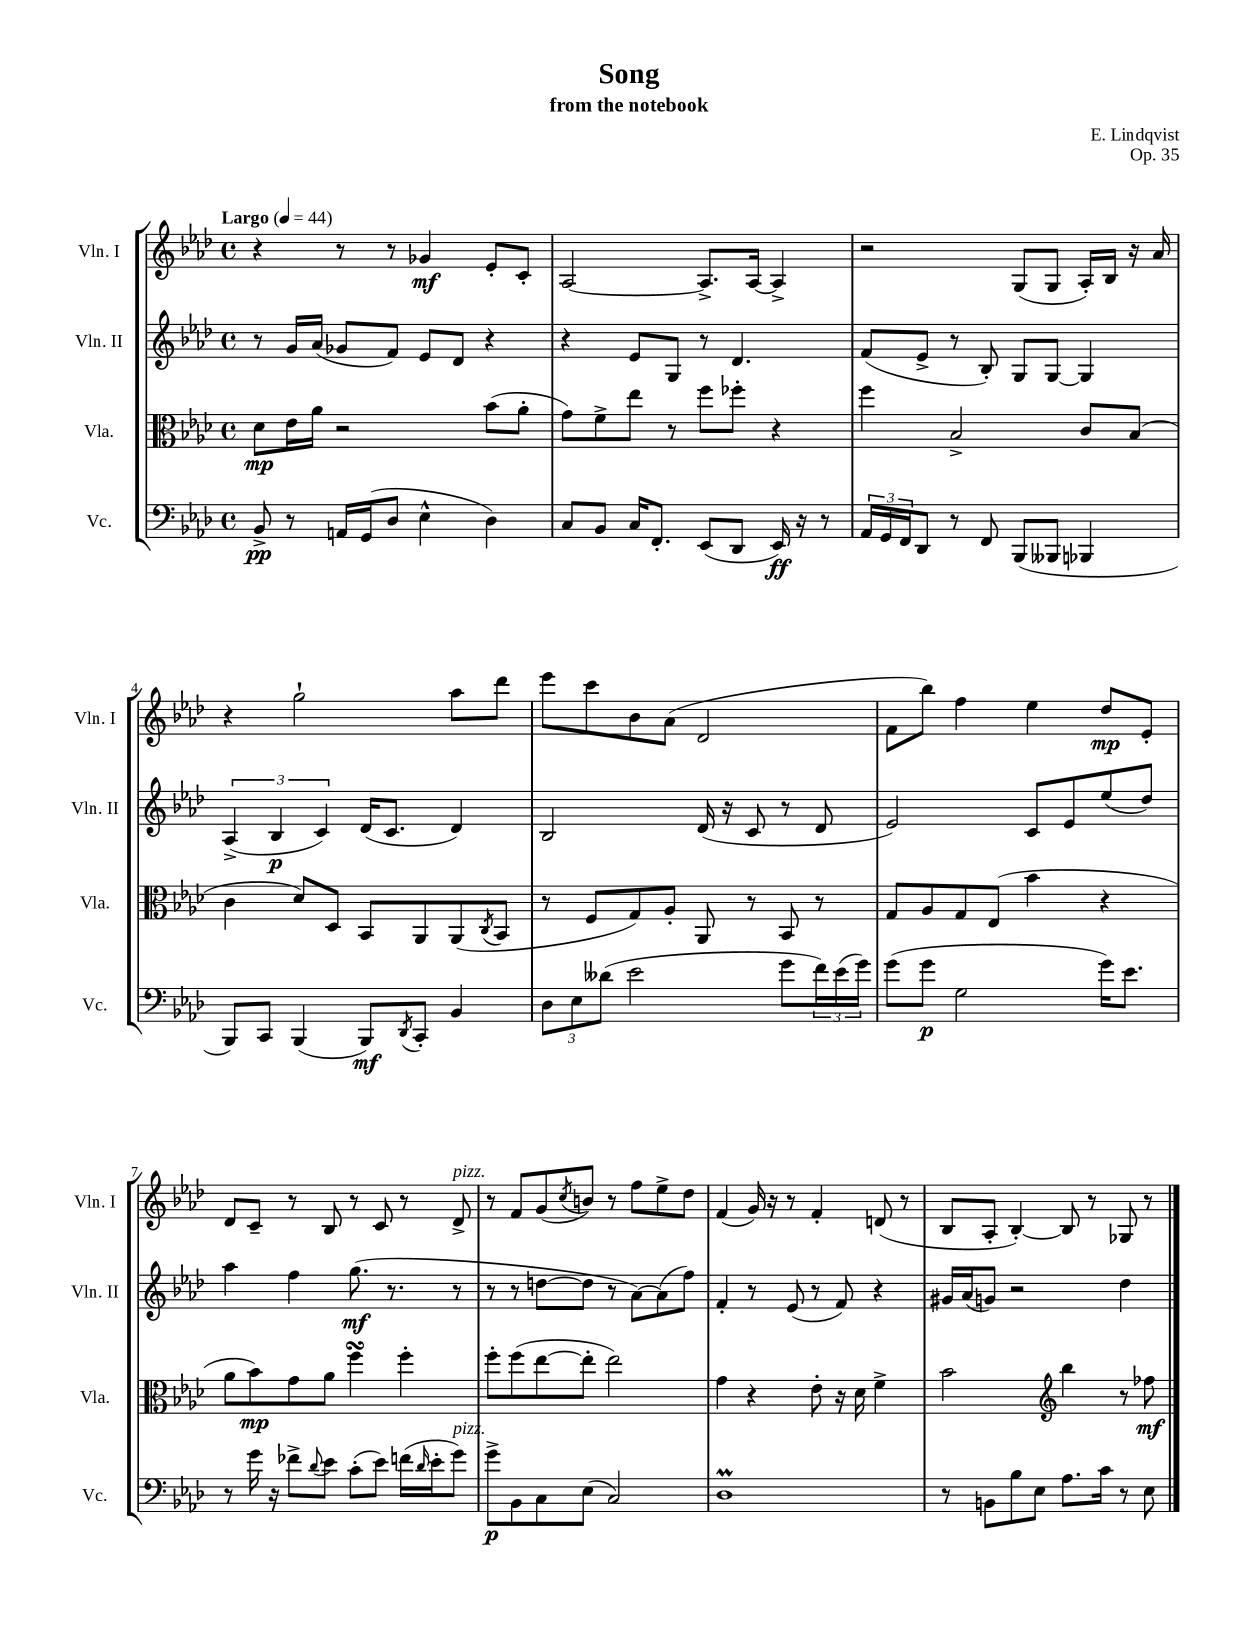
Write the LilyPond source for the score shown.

\header { title = "Song" composer = "E. Lindqvist" subtitle = "from the notebook" opus = "Op. 35" }
<<
\new StaffGroup <<
\new Staff = "s0" \with { instrumentName = "Vln. I" shortInstrumentName = "Vln. I" } {
    \clef treble \key aes \major \defaultTimeSignature \time 4/4 \tempo "Largo" 4 = 44
    r4 r8 r8 ges'4\mf ees'8-. c'8-. |
    aes2~ aes8.-> aes16~ aes4-> |
    r2 g8( g8 aes16-.) bes16 r16 aes'16 |
    r4 g''2-! aes''8 des'''8 |
    ees'''8 c'''8 bes'8 aes'8( des'2 |
    f'8 bes''8) f''4 ees''4 des''8\mp ees'8-. |
    des'8 c'8-- r8 bes8 r8 c'8 r8 des'8->^\markup { \italic "pizz." } |
    r8 f'8 g'8( \acciaccatura { c''8 } b'8) r8 f''8 ees''8-> des''8 |
    f'4( g'16) r16 r8 f'4-. d'8( r8 |
    bes8 aes8-. bes4~-.) bes8 r8 ges8 r8 \bar "|." |
}
\new Staff = "s1" \with { instrumentName = "Vln. II" shortInstrumentName = "Vln. II" } {
    \clef treble \key aes \major \defaultTimeSignature \time 4/4
    r8 g'16 aes'16( ges'8 f'8) ees'8 des'8 r4 |
    r4 ees'8 g8 r8 des'4. |
    f'8( ees'8-> r8 bes8-.) g8 g8~ g4 |
    \tuplet 3/2 { aes4->( bes4\p c'4) } des'16( c'8. des'4) |
    bes2 des'16( r16 c'8 r8 des'8 |
    ees'2) c'8 ees'8 ees''8( des''8) |
    aes''4 f''4 g''8.\mf( r8. r8 |
    r8 r8 d''8~ d''8 r8 aes'8~) aes'8( f''8) |
    f'4-. r8 ees'8( r8 f'8) r4 |
    gis'16 aes'16( g'8) r2 des''4 \bar "|." |
}
\new Staff = "s2" \with { instrumentName = "Vla." shortInstrumentName = "Vla." } {
    \clef alto \key aes \major \defaultTimeSignature \time 4/4
    des'8\mp ees'16 aes'16 r2 bes'8( aes'8-. |
    g'8) f'8-> ees''8 r8 f''8 fes''8-. r4 |
    f''4 bes2-> c'8 bes8( |
    c'4 des'8) des8 bes,8 aes,8 aes,8( \acciaccatura { c8 } bes,8 |
    r8 f8 g8) aes8-. aes,8 r8 bes,8 r8 |
    g8 aes8 g8 ees8( bes'4 r4 |
    aes'8 bes'8\mp) g'8 aes'8 f''4\turn f''4-. |
    f''8-. f''8( ees''8~ ees''8-. ees''2) |
    g'4 r4 ees'8-. r16 des'16 f'4-> |
    bes'2 \clef treble bes''4 r8 fes''8\mf \bar "|." |
}
\new Staff = "s3" \with { instrumentName = "Vc." shortInstrumentName = "Vc." } {
    \clef bass \key aes \major \defaultTimeSignature \time 4/4
    bes,8->\pp r8 a,16 g,16( des8 ees4-^ des4) |
    c8 bes,8 c16 f,8.-. ees,8( des,8 ees,16\ff) r16 r8 |
    \tuplet 3/2 { aes,16 g,16 f,16 } des,8 r8 f,8 bes,,8( beses,,8 bes,,4 |
    bes,,8) c,8 bes,,4( bes,,8\mf) \acciaccatura { des,8 } c,8-. bes,4 |
    \tuplet 3/2 { des8 ees8 deses'8( } ees'2 g'8 \tuplet 3/2 { f'16) ees'16( g'16) } |
    g'8( g'8\p g2 g'16) ees'8. |
    r8 g'16 r16 fes'8-> \appoggiatura { des'8 } ees'8 c'8-.( ees'8) f'16( \grace { des'16 } ees'16-. g'8^\markup { \italic "pizz." }) |
    g'8->\p bes,8 c8 ees8( c2) |
    des1\prall |
    r8 b,8 bes8 ees8 aes8. c'16 r8 ees8 \bar "|." |
}
>>
>>
